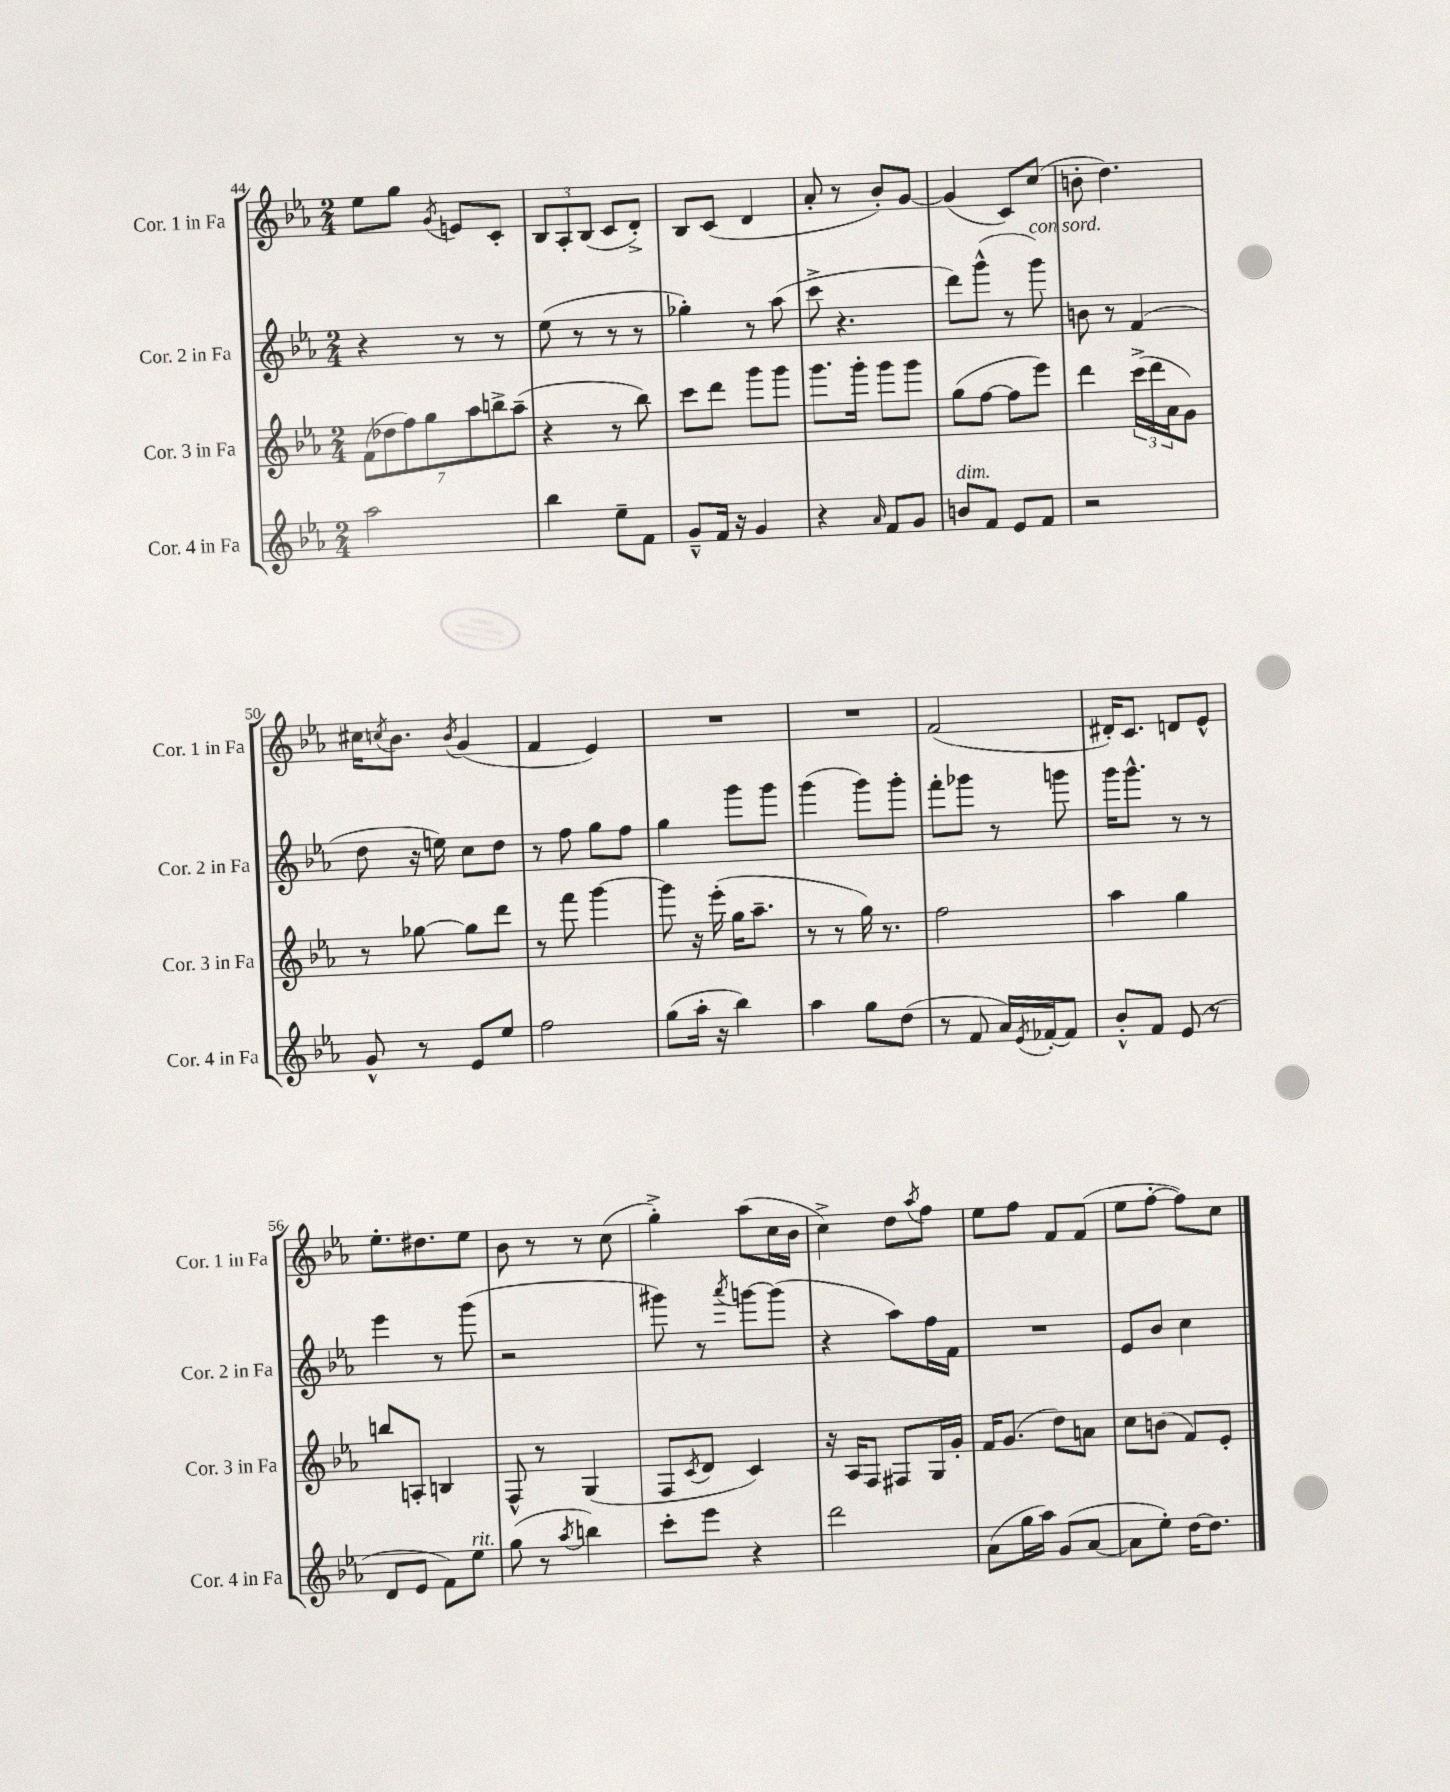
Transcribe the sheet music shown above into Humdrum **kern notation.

**kern	**kern	**kern	**kern
*staff4	*staff3	*staff2	*staff1
*clefG2	*clefG2	*clefG2	*clefG2
*k[b-e-a-]	*k[b-e-a-]	*k[b-e-a-]	*k[b-e-a-]
*M2/4	*M2/4	*M2/4	*M2/4
2aa-\	(14f\L	4r	8ee-\L
.	14dd-\	.	.
.	.	.	8gg\J
.	14ff\)	.	.
.	14gg\	.	.
.	.	.	8qg/
.	.	8r	8e/L
.	14aa-\	.	.
.	14bb^\	.	.
.	.	8r	8c'/J
.	(14aa-~\J	.	.
=	=	=	=
4bb-\	4r	(8ee-\	12B-/L
.	.	.	12A-'/
.	.	8r	.
.	.	.	(12B-/J
8ee-~\L	8r	8r	8c/L
8f\J	8bb-\)	8r	8d'^/J)
=	=	=	=
8g~^^/L	8ccc\L	4gg-'\)	8B-/L
16f/Jk	8ddd\J	.	(8c/J
16r	.	.	.
4g/	8ggg\L	8r	4d/
.	8ggg\J	(8aa-\	.
=	=	=	=
4r	8.ggg\L	8ccc^\	8a-'/
.	.	4.r	8r
.	16ggg'\Jk	.	.
16qqa-/	.	.	.
8f/L	8ggg\L	.	8b-'/L)
8g/J	8ggg\J	.	[8g/J
=	=	=	=
8b/L	(8gg\L	8ddd\L)	(4g/]
8f/J	[8ff\J	(8ggg^^\J	.
8e-/L	8ff\]L	8r	8c/L)
8f/J	8eee-\J)	8ggg\)	(8cc/J
=	=	=	=
2r	4ddd\	8b\	8b'\
.	.	8r	4.dd\)
.	(24ccc^\LL	(4f/	.
.	24ddd\	.	.
.	24a-\J	.	.
.	8g\J)	.	.
=	=	=	=
8g^^/	8r	8dd\	16cc#\LK
.	.	.	8qcc/
.	.	.	8.b-\J
8r	[8gg-\	16r	.
.	.	16ee\)	.
.	.	.	8qb-/
8e-/L	8gg-\]L	8cc\L	(4g/
8ee-/J	8ddd\J	8dd\J	.
=	=	=	=
2ff\	8r	8r	4f/
.	8fff\	8ff\	.
.	[4ggg\	8gg\L	4e-/)
.	.	8ff\J	.
=	=	=	=
(8gg\L	8ggg\]	4gg\	2r
16aa-'\Jk	16r	.	.
16r	(16eee-'\	.	.
4bb-\)	16gg\LK	8ggg\L	.
.	8.aa-~\J	.	.
.	.	8ggg\J	.
=	=	=	=
4aa-\	8r	(4ggg\	2r
.	8r	.	.
8gg\L	16gg\)	8ggg\L)	.
.	8.r	.	.
(8dd\J	.	8ggg'\J	.
=	=	=	=
8r	2ff\	8fff'\L	(2f/
8f/	.	8ggg-\J	.
16a-/LL)	.	8r	.
8qe-/	.	.	.
[16f-'/J	.	.	.
8f-/]J	.	8ggg\	.
=	=	=	=
8b-'^^/L	4aa-\	16ggg\LK	16d#'/LK)
.	.	8.ggg^^\J	8.c/J
8f/J	.	.	.
(8e-/	4gg\	8r	8d/L
8r	.	8r	8e-^^/J
=	=	=	=
8d/L	8bb/L	4eee-\	8.ee-'\L
8e-/J	8A'/J	.	.
.	.	.	8.dd#\
8f\L)	4B/	8r	.
8ee-\J	.	(8ggg\	8ee-\J
=	=	=	=
(8gg\	8F^^/	2r	8b-\
8r	8r	.	8r
8qaa-/	.	.	.
4bb\)	(4G/	.	8r
.	.	.	(8cc\
=	=	=	=
8ccc'\L	8F/L	8ggg#\)	4gg'^\)
.	8qc/	.	.
8eee-\J	8d/J	8r	.
.	.	8qaaa-/	.
4r	4c/)	[8ggg\L	(8aa-\L
.	.	(8ggg\]J	16cc\L
.	.	.	16b-\JJ
=	=	=	=
2ddd\	16r	4r	4cc^\)
.	16A-/LK	.	.
.	8F/J	.	.
.	8F#/L	8aa-\L)	8dd\L
.	.	.	8qaa-/
.	16G/L	16ff\L	8ff\J
.	16g'/JJ	16f\JJ	.
=	=	=	=
(8a-\L	16f/LK	2r	8ee-\L
.	(8.g/J	.	.
16gg\L	.	.	8ff\J
16aa-\JJ)	.	.	.
(8g/L	8dd\L)	.	8f/L
[8a-/J	8a\J	.	(8f/J
=	=	=	=
8a-\]L	8cc\L	8e-/L	8ee-\L
8ee-'\J)	(8b\J	8b-/J	[8ff'\J
[16dd\LK	8f/L)	4cc\	8ff\]L)
8.dd\]J	.	.	.
.	8e-'/J	.	8cc\J
==	==	==	==
*-	*-	*-	*-
